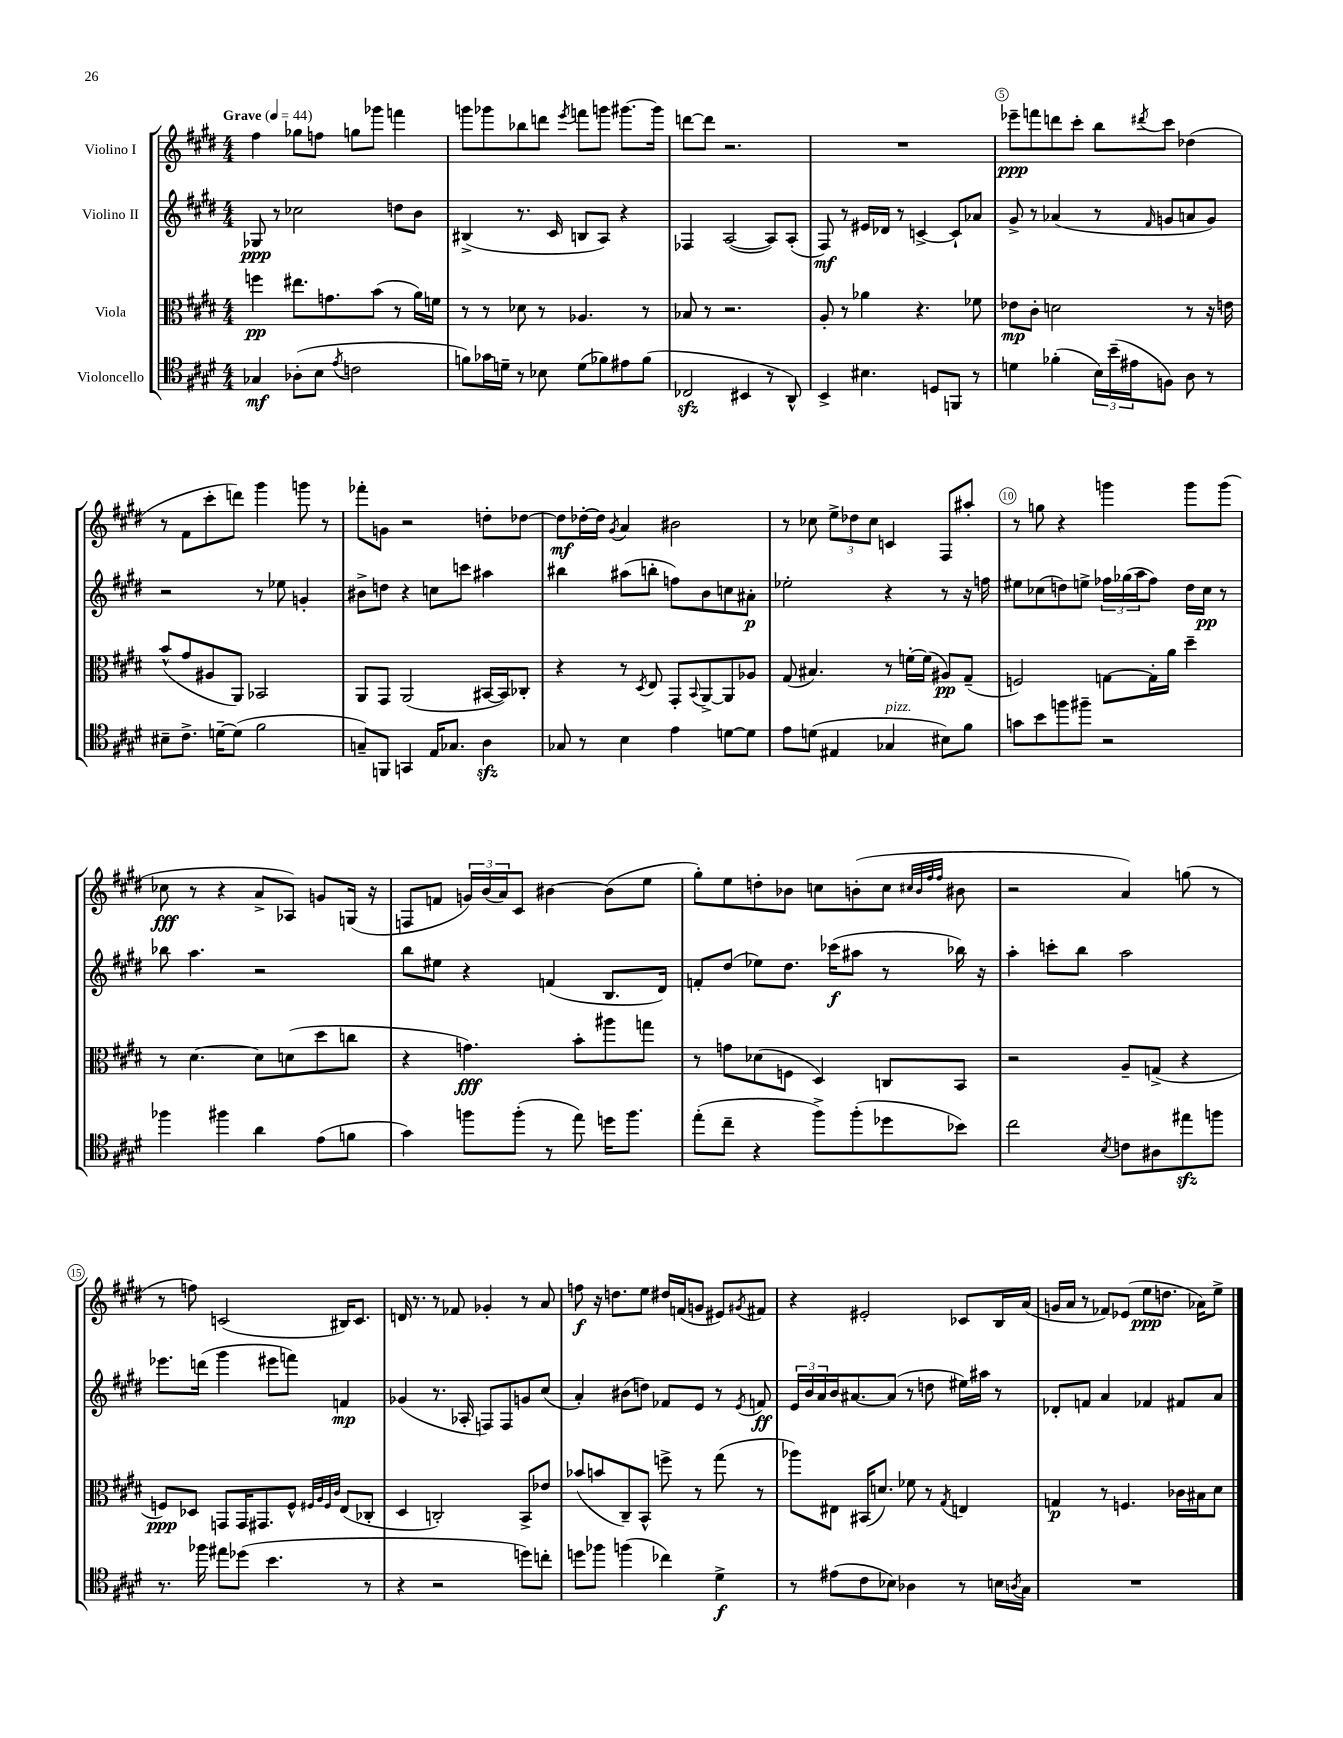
<<
\new StaffGroup <<
\new Staff = "s0" \with { instrumentName = "Violino I" } {
    \clef treble \key e \major \numericTimeSignature \time 4/4 \tempo "Grave" 4 = 44
    fis''4 ges''8 f''8 g''8 ges'''8 f'''4 |
    g'''8 ges'''8 bes''8 d'''8 \acciaccatura { e'''8 } f'''8 g'''8 gis'''8.~ gis'''16 |
    d'''8~ d'''8 r2. |
    R1 |
    ees'''8--\ppp f'''8 d'''8 cis'''8-. b''8 \acciaccatura { dis'''8 } cis'''8 des''4( |
    r8 fis'8 cis'''8-. d'''8) gis'''4 g'''8 r8 |
    fes'''8-. g'8 r2 d''8-. des''8~ |
    des''8\mf des''16~-. des''16 \acciaccatura { gis'8 } a'4 bis'2 |
    r8 ces''8 \tuplet 3/2 { e''8-> des''8 ces''8 } c'4 fis8 ais''8-. |
    r8 g''8 r4 g'''4 g'''8 g'''8( |
    ces''8\fff r8 r4 a'8-> aes8) g'8 g16( r16 |
    f8 f'8 \tuplet 3/2 { g'16) b'16( a'16) } cis'8 bis'4~ bis'8( e''8 |
    gis''8-.) e''8 d''8-. bes'8 c''8 b'8-.( c''8 \grace { cis''32 b'32 fis''32 fis''32 } bis'8 |
    r2 a'4) g''8( r8 |
    r8 f''8) c'2( bis16) c'8. |
    d'16 r8. r8 fes'8 ges'4-. r8 a'8 |
    f''8\f r16 d''8. e''8 dis''16 f'16( g'8 eis'8) \acciaccatura { gis'8 } fis'8 |
    r4 eis'2-. ces'8 b16 a'16( |
    g'16 a'16 r8 fes'8) ees'8( e''8\ppp d''8. aes'16) e''8-> \bar "|." |
}
\new Staff = "s1" \with { instrumentName = "Violino II" } {
    \clef treble \key e \major \numericTimeSignature \time 4/4
    ges8\ppp r8 ces''2 d''8 b'8 |
    bis4->( r8. cis'16 b8 a8) r4 |
    fes4 a2~( a8) a8-.( |
    fis8\mf) r8 eis'16 des'16 r8 c'4~-> c'8-! aes'8 |
    gis'8-> r8 aes'4( r8 \grace { fis'16 } g'8 a'8 g'8) |
    r2 r8 ees''8 g'4-. |
    bis'8-> d''8 r4 c''8 c'''8 ais''4 |
    bis''4 ais''8( b''8-. f''8) b'8 c''8 ais'8-.\p |
    ees''2-. r4 r8 r16 f''16 |
    eis''8 ces''8( d''8) e''8-> \tuplet 3/2 { fes''16 ges''16( a''16 } fes''8) d''16 ces''16\pp r8 |
    bes''8 a''4. r2 |
    b''8 eis''8 r4 f'4( b8. dis'16) |
    f'8-. dis''8( ees''8) dis''8. ces'''16\f( ais''8 r8 bes''16) r16 |
    a''4-. c'''8-. b''8 a''2 |
    ees'''8. d'''16( gis'''4 eis'''8 f'''8) f'4\mp |
    ges'4( r8. aes16-. f8) f8 g'8 cis''8( |
    a'4-.) bis'8( d''8) fes'8 e'8 r8 \acciaccatura { e'8 } f'8\ff |
    \tuplet 3/2 { e'16 b'16 a'16 } b'16 ais'8.~ ais'8( r8 d''8 eis''16) ais''16 r8 |
    des'8-. f'8 a'4 fes'4 fis'8 a'8 \bar "|." |
}
\new Staff = "s2" \with { instrumentName = "Viola" } {
    \clef alto \key e \major \numericTimeSignature \time 4/4
    f''4\pp eis''8. g'8. b'8( r8 a'16) f'16 |
    r8 r8 des'8 r8 aes4. r8 |
    bes8 r8 r2. |
    a8-. r8 aes'4 r4. fes'8 |
    ees'8\mp cis'8-. d'2 r8 r16 e'16 |
    b'8-^( gis'8 ais8 a,8) bes,2 |
    a,8 gis,8 a,2( bis,16~ bis,16) ces8-. |
    r4 r8 \acciaccatura { dis8 } e8 gis,8-. \appoggiatura { b,8 } a,8~-> a,8 aes8 |
    gis8( bis4.) r8 f'16~-. f'16( ais8\pp) gis8--( |
    f2) g8~ g16-. a'16 dis''4-- |
    r8 dis'4.~ dis'8 d'8( dis''8 c''8 |
    r4 g'4.\fff) b'8-. ais''8 g''8 |
    r8 g'8 des'8( f8 dis4) c8 b,8 |
    r2 a8-- g8->( r4 |
    f8\ppp) des8 g,8 g,16 gis,8. f8-^ \grace { fis32 a32 fis32 cis'32 } e8( ces8-. |
    dis4 c2-.) b,8-> ees'8 |
    bes'8( b'8 cis8--) b,8-^ f''8-> r8 gis''8( r8 |
    aes''8) eis8 bis,16( d'8.) fes'8 r8 \acciaccatura { gis8 } e4 |
    g4\p r8 f4. ces'16 bis16 dis'8 \bar "|." |
}
\new Staff = "s3" \with { instrumentName = "Violoncello" } {
    \clef tenor \key e \major \numericTimeSignature \time 4/4
    ges4\mf aes8-.( b8 \acciaccatura { e'8 } c'2 |
    f'8) ges'16 d'16-- r8 bes8 d'8( fes'8) eis'8 fes'8( |
    ces2\sfz bis,4 r8 a,8-^) |
    b,4-> bis4. d8 f,8 r8 |
    d'4 fes'4-.( \tuplet 3/2 { b16) b'16--( eis'16 } f8) a8 r8 |
    bis8-- cis'8.-> d'16~-- d'8( fis'2 |
    g8--) f,8 g,4 e16 ges8. a4\sfz |
    ges8 r8 b4 e'4 d'8~ d'8 |
    e'8 d'8( eis4 ges4^\markup { \italic "pizz." } bis8) fis'8 |
    g'8 b'8 f''8 fis''8-- r2 |
    fes''4 fis''4 a'4 e'8( f'8 |
    gis'4) f''8 f''8-.( r8 e''8) d''16 f''8. |
    e''8-.( cis''8-- r4 fis''8->) fis''8-.( des''8 bes'8) |
    cis''2 \acciaccatura { b8 } c'8 ais8 eis''8\sfz f''8 |
    r8. fes''16 eis''8 des''8( b'4. r8 |
    r4 r2 d''8) c''8-. |
    d''8 fes''8 f''4( ces''4) dis'4->\f |
    r8 eis'8( cis'8 bes8) aes4 r8 b16 \acciaccatura { a8 } gis16 |
    R1 \bar "|." |
}
>>
>>
\layout { \context { \Score \override BarNumber.break-visibility = ##(#f #t #t) barNumberVisibility = #(every-nth-bar-number-visible 5) \override BarNumber.stencil = #(make-stencil-circler 0.1 0.3 ly:text-interface::print) } }
